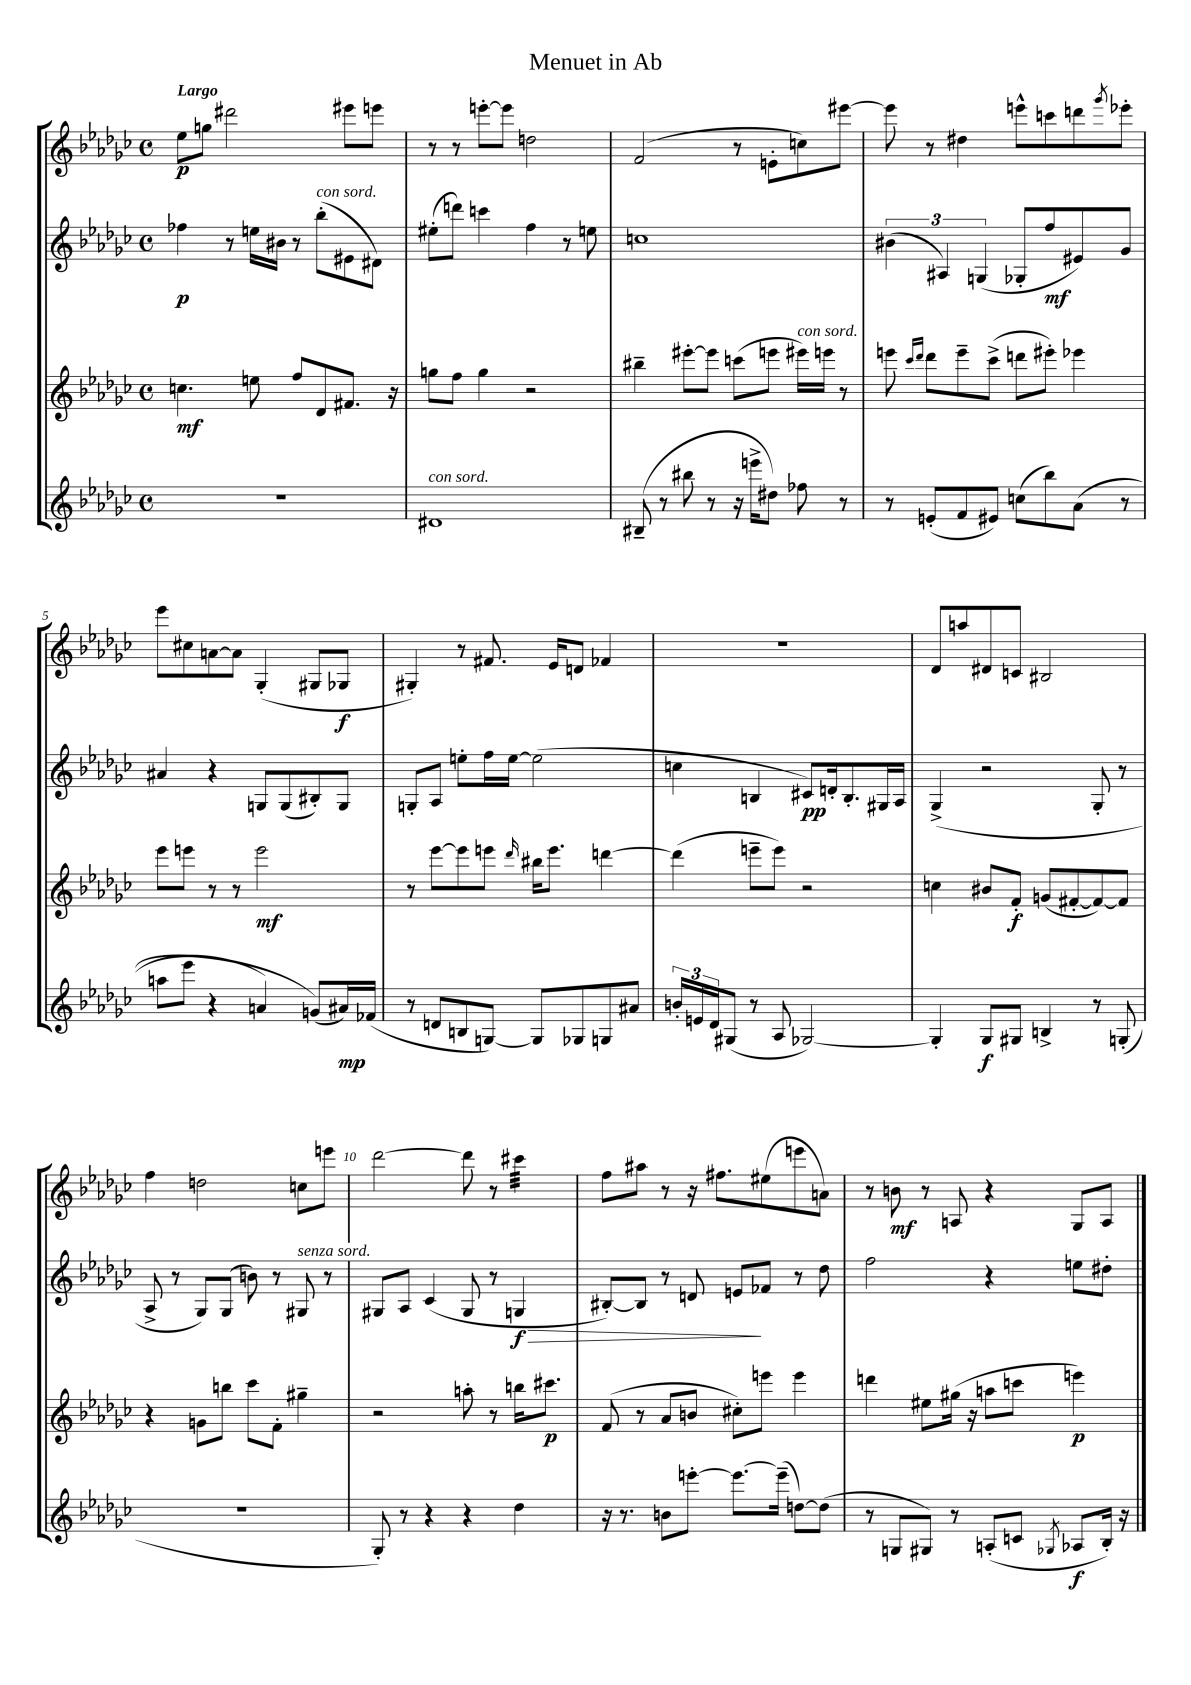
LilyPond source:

\header { title = "Menuet in Ab" }
<<
\new StaffGroup <<
\new Staff = "s0" {
    \clef treble \key ges \major \defaultTimeSignature \time 4/4 \tempo "Largo"
    ees''8\p g''8 dis'''2 eis'''8 e'''8 |
    r8 r8 e'''8~-. e'''8 d''2 |
    f'2( r8 e'8-. c''8) eis'''8~ |
    eis'''8 r8 dis''4 e'''8-^ c'''8 d'''8 \acciaccatura { ges'''8 } ees'''8-. |
    ees'''8 cis''8 a'8~ a'8 ges4-.( gis8 ges8\f |
    gis4-.) r8 fis'8. ees'16 d'8 fes'4 |
    r1 |
    des'8 a''8 dis'8 c'8 bis2 |
    f''4 d''2 c''8 e'''8 |
    des'''2~ des'''8 r8 cis'''4:32 |
    f''8 ais''8 r8 r16 fis''8. eis''8( e'''8 a'8) |
    r8 b'8\mf r8 a8 r4 ges8 a8 \bar "|." |
}
\new Staff = "s1" {
    \clef treble \key ges \major \defaultTimeSignature \time 4/4
    fes''4\p r8 e''16 bis'16 r8 bes''8-.^\markup { \italic "con sord." }( eis'8 dis'8) |
    eis''8-.( d'''8) c'''4 f''4 r8 e''8 |
    c''1 |
    \tuplet 3/2 { bis'4( ais4) g4( } ges8-. f''8\mf eis'8) ges'8 |
    ais'4 r4 g8 g8( bis8-.) g8 |
    g8-. aes8 e''8-. f''16 e''16~ e''2( |
    c''4 b4 cis'8\pp) d'16-. b8.-. gis16 aes16 |
    ges4->( r2 ges8-. r8 |
    aes8-> r8 ges8) ges8( b'8) r8 gis8^\markup { \italic "senza sord." } r8 |
    gis8 aes8 ces'4( gis8 r8 g4\f\> |
    bis8~-.) bis8 r8 d'8 e'8\! fes'8 r8 des''8 |
    f''2 r4 e''8 dis''8-. \bar "|." |
}
\new Staff = "s2" {
    \clef treble \key ges \major \defaultTimeSignature \time 4/4
    c''4.\mf e''8 f''8 des'8 fis'8. r16 |
    g''8 f''8 g''4 r2 |
    bis''4-- eis'''8~-. eis'''8 c'''8( e'''8 eis'''16^\markup { \italic "con sord." }) e'''16 r8 |
    e'''8 \grace { ces'''16 des'''16 } des'''8 e'''8-- ces'''8->( d'''8 eis'''8-.) ees'''4 |
    ees'''8 e'''8 r8 r8 e'''2\mf |
    r8 ees'''8~ ees'''8 e'''8 \grace { des'''16 } bis''16 e'''8. d'''4~ |
    d'''4( e'''8-- e'''8) r2 |
    c''4 bis'8 f'8-.\f g'8( fis'8~-. fis'8~) fis'8 |
    r4 g'8 b''8 ces'''8 f'8-. gis''4-- |
    r2 a''8-. r8 b''16 cis'''8.\p |
    f'8( r8 aes'8 b'8 cis''8-.) e'''8 e'''4 |
    d'''4 eis''8 gis''16( r16 a''8 c'''8 e'''4\p) \bar "|." |
}
\new Staff = "s3" {
    \clef treble \key ges \major \defaultTimeSignature \time 4/4
    r1 |
    dis'1^\markup { \italic "con sord." } |
    bis8--( r8 bis''8 r8 r16 e'''16-> dis''8) fes''8 r8 |
    r8 e'8-.( f'8 eis'8) c''8( bes''8) aes'8(\( r8 |
    a''8 ees'''8 r4 a'4) g'8(\) ais'16\mp) fes'16( |
    r8 d'8 b8 g8~) g8 ges8 g8 ais'8 |
    \tuplet 3/2 { b'16-. e'16 des'16 } gis8( r8 aes8 ges2~) |
    ges4-. ges8\f gis8 b4-> r8 g8-.( |
    R1 |
    ges8-.) r8 r4 r4 des''4 |
    r16 r8. b'8 e'''8~-. e'''8.~ e'''16--( d''8~) d''8( |
    r8 g8 gis8) r8 a8-.( c'8 \acciaccatura { ges8 } aes8\f bes16-.) r16 \bar "|." |
}
>>
>>
\layout { \context { \Score \override BarNumber.break-visibility = ##(#f #t #t) barNumberVisibility = #(every-nth-bar-number-visible 5) } }
